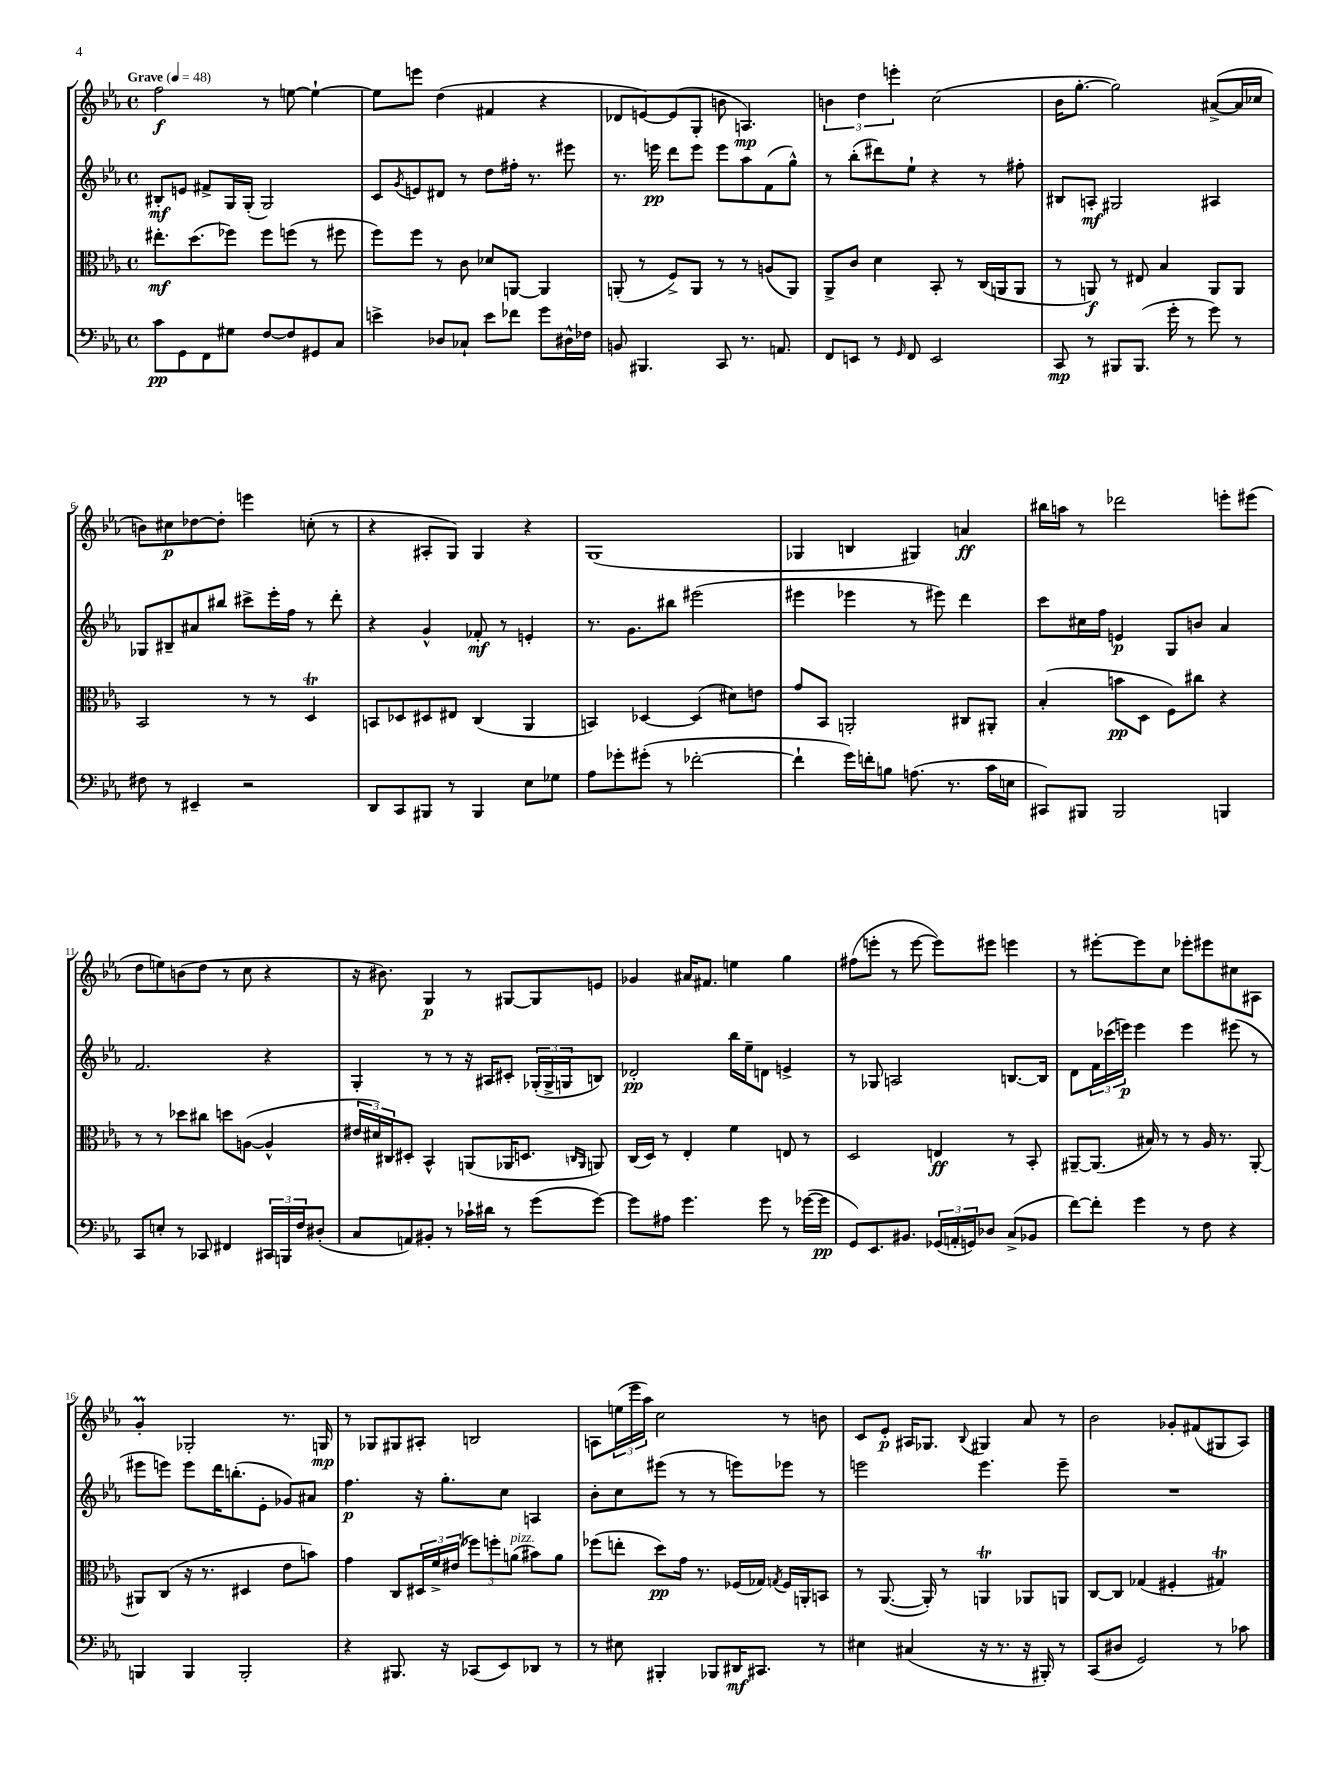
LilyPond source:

<<
\new StaffGroup <<
\new Staff = "s0" {
    \clef treble \key ees \major \defaultTimeSignature \time 4/4 \tempo "Grave" 4 = 48
    f''2\f r8 e''8~ e''4~-! |
    e''8 e'''8 d''4( fis'4 r4 |
    des'8 e'8~) e'8( g8-. b'8 a4.\mp) |
    \tuplet 3/2 { b'4 d''4 e'''4-. } c''2( |
    bes'16 g''8.~-. g''2) ais'8~->( ais'16 ces''16 |
    b'8) cis''8\p des''8~ des''8-. e'''4 c''8-.( r8 |
    r4 ais8-. g8) g4 r4 |
    g1( |
    ges4 b4 gis4) a'4\ff |
    bis''16 a''16 r8 des'''2 e'''8-. eis'''8( |
    d''8 e''8) b'8( d''8 r8 c''8 r4 |
    r16 bis'8.) g4\p r8 gis8~ gis8 e'8 |
    ges'4 ais'16 fis'8. e''4 g''4 |
    fis''8( e'''8-. r8 e'''8~ e'''8) eis'''8 e'''4 |
    r8 eis'''8~-. eis'''8 c''8 ees'''8-. eis'''8 cis''8 ais8 |
    g'4-.\prall ges2-. r8. g16\mp |
    r8 ges8 gis8 ais8-. b2 |
    a8 \tuplet 3/2 { e''16( ees'''16 aes''16) } c''2 r8 b'8 |
    c'8 ees'8-.\p ais16 ges8. \appoggiatura { bes8 } gis4 aes'8 r8 |
    bes'2 ges'8-. fis'8( gis8 aes8) \bar "|." |
}
\new Staff = "s1" {
    \clef treble \key ees \major \defaultTimeSignature \time 4/4
    bis8-.\mf e'8 fis'8-> g16 g16-.( g2) |
    c'8 \acciaccatura { g'8 } e'8 dis'8 r8 d''8 fis''16-. r8. eis'''8 |
    r8. e'''16\pp d'''8 e'''8 e'''8 aes''8 f'8( g''8-^) |
    r8 bes''8-.( dis'''8) ees''8-! r4 r8 fis''8-. |
    bis8 a8-.\mf gis2 ais4 |
    ges8 bis8-- ais'8 bis''8 cis'''8-> ees'''16-. f''16 r8 d'''8-. |
    r4 g'4-^ fes'8-.\mf r8 e'4-. |
    r8. g'8. bis''8 eis'''2( |
    eis'''4 ees'''4 r8 eis'''8) d'''4 |
    c'''8 cis''16 f''16 e'4\p g8 b'8 aes'4 |
    f'2. r4 |
    g4-. r8 r8 r16 ais16 cis'8-. \tuplet 3/2 { ges16-.( ges16-> g16 } b8) |
    des'2-.\pp bes''16 ees''16-- d'8 e'4-> |
    r8 ges8 a2 b8.~ b16 |
    d'8 \tuplet 3/2 { f'16 ces'''16( e'''16\p) } e'''4 e'''4 eis'''8( r8 |
    eis'''8 e'''8) e'''8 d'''16 b''8.-.( ees'8-. ges'8) ais'8 |
    f''4.\p r16 g''8.-. c''8 a4 |
    bes'8-. c''8 eis'''8( r8 r8 e'''8) ees'''8 r8 |
    e'''2 e'''4. e'''8-- |
    R1 \bar "|." |
}
\new Staff = "s2" {
    \clef alto \key ees \major \defaultTimeSignature \time 4/4
    eis''8.-.\mf d''8.( fes''8) fes''8 f''8( r8 fis''8 |
    f''8) f''8 r8 c'8 des'8 a,8~ a,4 |
    a,8-.( r8 f8->) a,8 r8 r8 a8( a,8) |
    aes,8-> c'8 d'4 bes,8-. r8 c16( a,16 a,8 |
    r8 a,8\f) r8 eis8 bes4 a,8 a,8 |
    bes,2 r8 r8 d4\trill |
    b,8 des8 dis8 eis8 c4( aes,4 |
    b,4) des4~ des4( dis'8) e'8 |
    g'8 bes,8 a,2-. cis8 ais,8-. |
    bes4-.( b'8\pp d8 f8) cis''8 r4 |
    r8 r8 des''8 cis''8 d''8 a8~( a4-^ |
    \tuplet 3/2 { eis'16 dis'16) cis16 } dis8-. bes,4-^ a,8( aes,16 d8. \grace { c16 aes,16 } a,8) |
    c16( d16) r8 ees4-. f'4 e8 r8 |
    d2 e4\ff r8 bes,8-. |
    ais,8~-- ais,8.( bis16) r8 r8 aes16 r8. ais,8~-. |
    ais,8 c8( r16 r8. dis4 ees'8 b'8) |
    g'4 c8 \tuplet 3/2 { dis16 f'16-> eis'16( } \tuplet 3/2 { fes''8) f''8-. a'8^\markup { \italic "pizz." }( } bis'8) a'8 |
    fes''8( e''8-. d''8\pp) g'16 r8. fes16( ges16) \acciaccatura { g8 } fes16 a,16-. b,8 |
    r8 aes,8.~( aes,16-.) r8 a,4\trill aes,8 a,8 |
    c8~ c8 ges4( fis4-. gis4\trill) \bar "|." |
}
\new Staff = "s3" {
    \clef bass \key ees \major \defaultTimeSignature \time 4/4
    c'8\pp g,8 f,8 gis8 f8~ f8 gis,8 c8 |
    e'4-> des8 ces8-! e'8 fes'8 g'8 dis16-^ fes16 |
    b,8 bis,,4. c,8 r8. a,8. |
    f,8 e,8 r8 \grace { g,16 } f,8 e,2 |
    c,8\mp r8 bis,,8 bis,,8.( g'16-. r8 g'8) r8 |
    fis8 r8 eis,4-- r2 |
    d,8 c,8 bis,,8 r8 bis,,4 ees8 ges8 |
    aes8 ges'8-. gis'8-.( r8 fes'2~-. |
    fes'4-! g'16) f'16-. b8 a8.( r8. c'16 e16 |
    cis,8) bis,,8 bis,,2 b,,4 |
    c,8 e8-. r8 ces,8 fis,4 \tuplet 3/2 { cis,16 b,,16 f16 } dis8-.( |
    c8 a,8) bis,8-. r8 ces'16-! dis'16 r8 g'8( g'8~) |
    g'8 ais8 g'4. g'8 r8 ges'16~( ges'16\pp |
    g,8) ees,8. bis,8. \tuplet 3/2 { ges,16( a,16-. g,16) } des8 c8->( bes,8 |
    f'8~) f'8-. g'4 r8 f8 r4 |
    b,,4 b,,4 b,,2-. |
    r4 bis,,8. r16 ces,8( ees,8) des,8 r8 |
    r8 eis8 bis,,4-. bes,,8 dis,16\mf cis,8. r8 |
    eis4 cis4( r16 r8. r16 bis,,16-.) r8 |
    c,8( dis8 g,2) r8 ces'8 \bar "|." |
}
>>
>>
